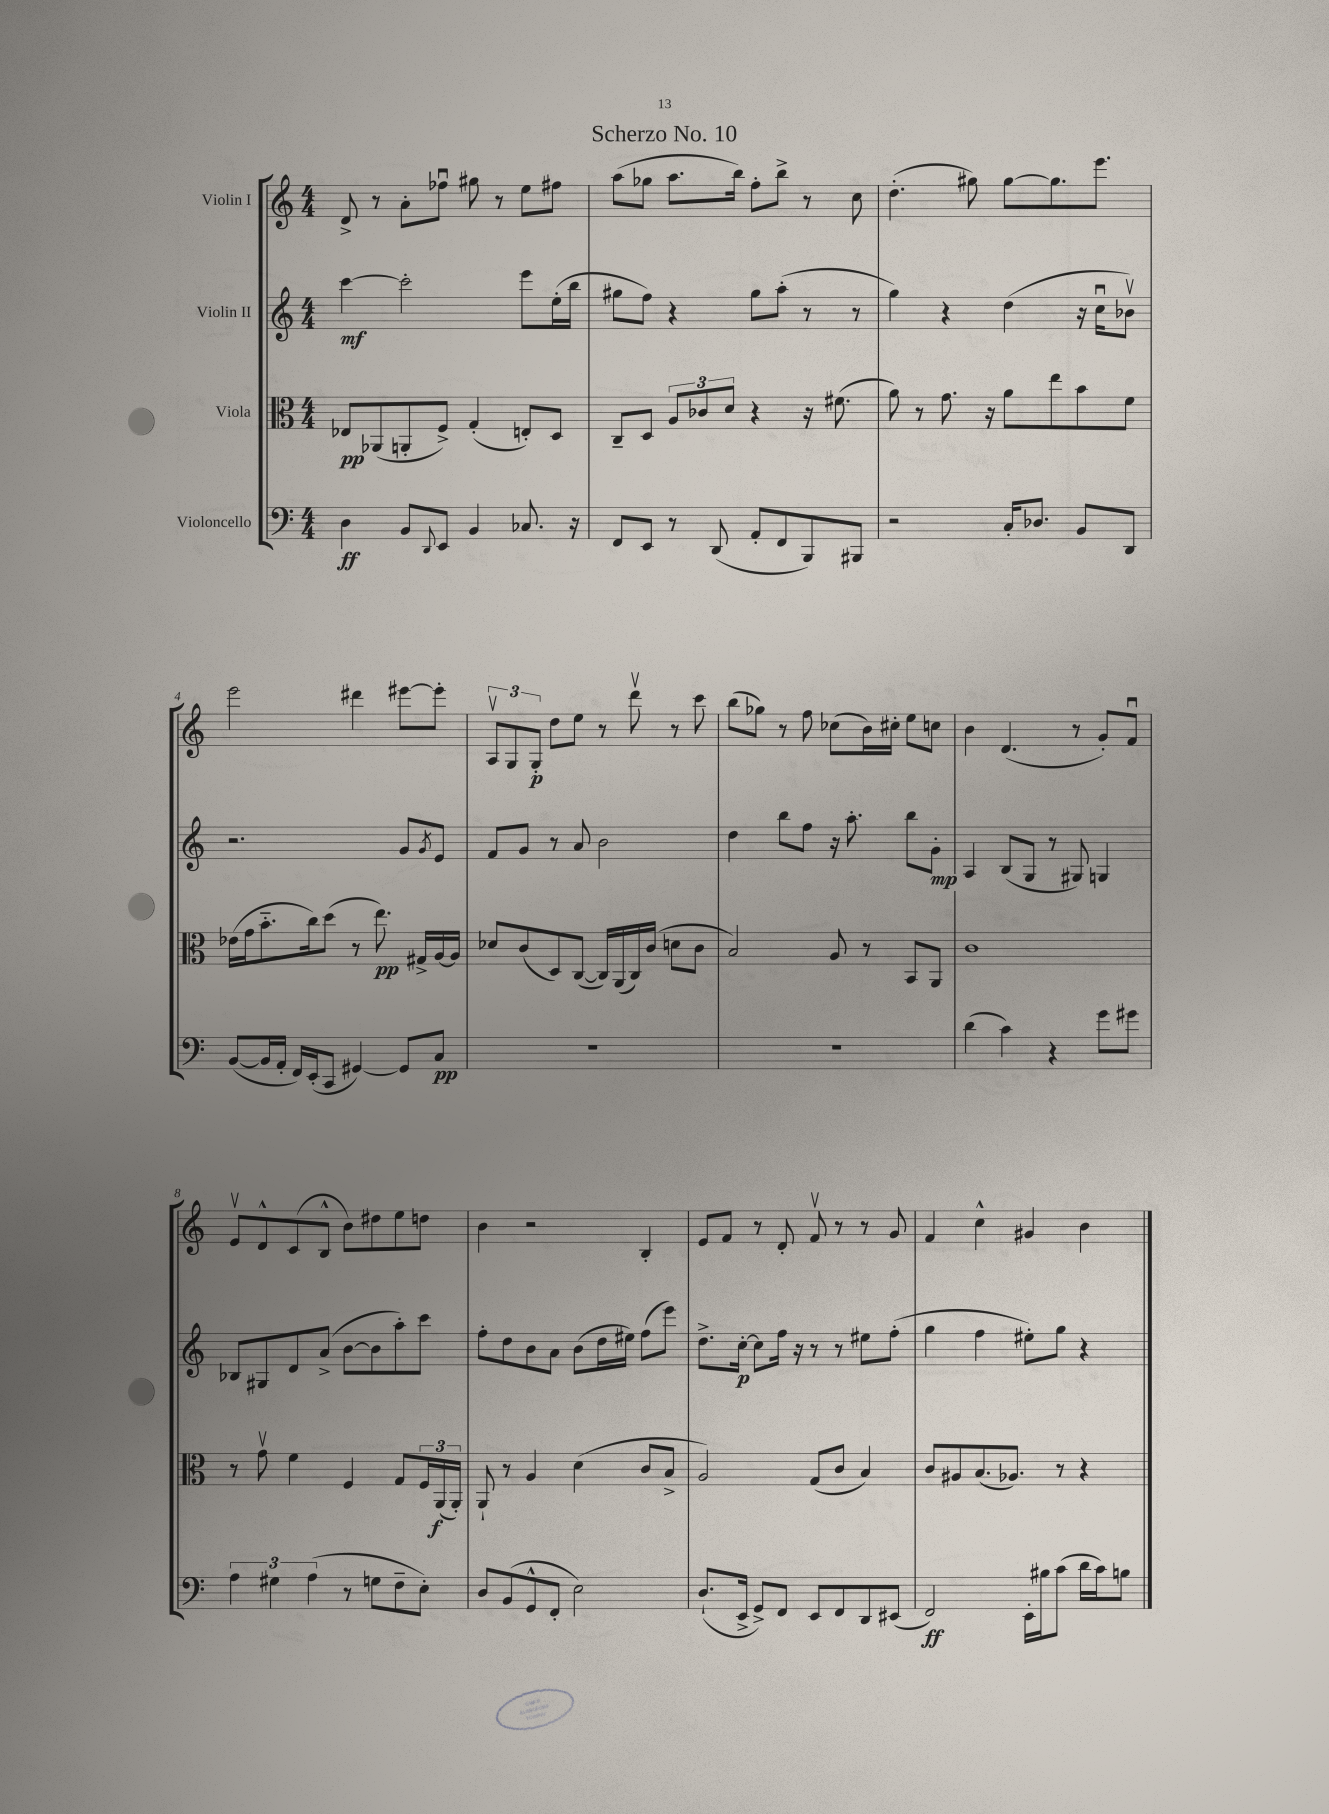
\header { title = "Scherzo No. 10" }
<<
\new StaffGroup <<
\new Staff = "s0" \with { instrumentName = "Violin I" } {
    \clef treble \key c \major \numericTimeSignature \time 4/4
    d'8-> r8 a'8-. fes''8\downbow gis''8 r8 e''8 fis''8 |
    a''8( ges''8 a''8. b''16) f''8-. b''8-> r8 c''8 |
    d''4.-.( gis''8) gis''8~ gis''8. e'''8. |
    e'''2 dis'''4 eis'''8~ eis'''8-. |
    \tuplet 3/2 { a8\upbow g8 g8-.\p } d''8 e''8 r8 d'''8\upbow r8 c'''8 |
    b''8( ges''8) r8 f''8 ces''8( b'16) cis''16-. e''8 c''8 |
    b'4 d'4.( r8 g'8-.) f'8\downbow |
    e'8\upbow d'8-^ c'8( b8-^ b'8) dis''8 e''8 d''8 |
    b'4 r2 b4-. |
    e'8 f'8 r8 d'8-. f'8\upbow r8 r8 g'8 |
    f'4 c''4-^ gis'4 b'4 \bar "|." |
}
\new Staff = "s1" \with { instrumentName = "Violin II" } {
    \clef treble \key c \major \numericTimeSignature \time 4/4
    c'''4~\mf c'''2-. e'''8 e''16-.( b''16 |
    gis''8 f''8) r4 gis''8 a''8-.( r8 r8 |
    g''4) r4 d''4( r16 c''16\downbow bes'8\upbow) |
    r2. g'8 \acciaccatura { g'8 } e'8 |
    f'8 g'8 r8 a'8 b'2 |
    d''4 b''8 f''8 r16 a''8.-. b''8 g'8-.\mp |
    a4 b8( g8 r8 gis8) g4 |
    bes8 gis8 d'8 a'8->( b'8~ b'8 a''8-.) c'''8 |
    f''8-. d''8 b'8 a'8 b'8( d''16 eis''16) f''8( e'''8) |
    d''8.-> c''16~-.\p c''8 f''16 r16 r8 r8 eis''8 f''8-.( |
    g''4 f''4 eis''8-.) g''8 r4 \bar "|." |
}
\new Staff = "s2" \with { instrumentName = "Viola" } {
    \clef alto \key c \major \numericTimeSignature \time 4/4
    ees8\pp aes,8( a,8-. f8->) g4-.( e8-.) d8 |
    c8-- d8 \tuplet 3/2 { a8 ces'8 d'8 } r4 r16 fis'8.( |
    a'8) r8 g'8. r16 a'8 e''8 b'8 f'8 |
    ees'16( g'16 b'8.-_ c''16) d''8( r8 e''8.\pp) gis16-> a16~ a16 |
    des'8 c'8( d8) c8~( c16) a,16( c16) c'16( d'8 c'8 |
    b2) a8 r8 b,8 a,8 |
    c'1 |
    r8 g'8\upbow f'4 f4 g8 \tuplet 3/2 { f16 a,16\f( a,16-.) } |
    a,8-! r8 a4 d'4( c'8 b8-> |
    a2) g8( c'8 b4) |
    c'8 ais8 b8.( aes8.) r8 r4 \bar "|." |
}
\new Staff = "s3" \with { instrumentName = "Violoncello" } {
    \clef bass \key c \major \numericTimeSignature \time 4/4
    d4\ff b,8 \appoggiatura { d,8 } e,8 b,4 ces8. r16 |
    f,8 e,8 r8 d,8( a,8-. f,8 b,,8) bis,,8 |
    r2 c16-. des8. b,8 d,8 |
    b,8~( b,16 a,16-. f,16) e,16-.( c,8 gis,4~) gis,8 c8\pp |
    R1 |
    R1 |
    d'4( c'4) r4 g'8 gis'8 |
    \tuplet 3/2 { a4 gis4 a4( } r8 g8 f8-- e8-.) |
    d8 b,8( g,8-^ f,8-. e2) |
    d8.-!( e,16-> g,8->) f,8 e,8 f,8 d,8 eis,8( |
    f,2\ff) e,16-. bis16 c'8( d'16 c'16) b8 \bar "|." |
}
>>
>>
